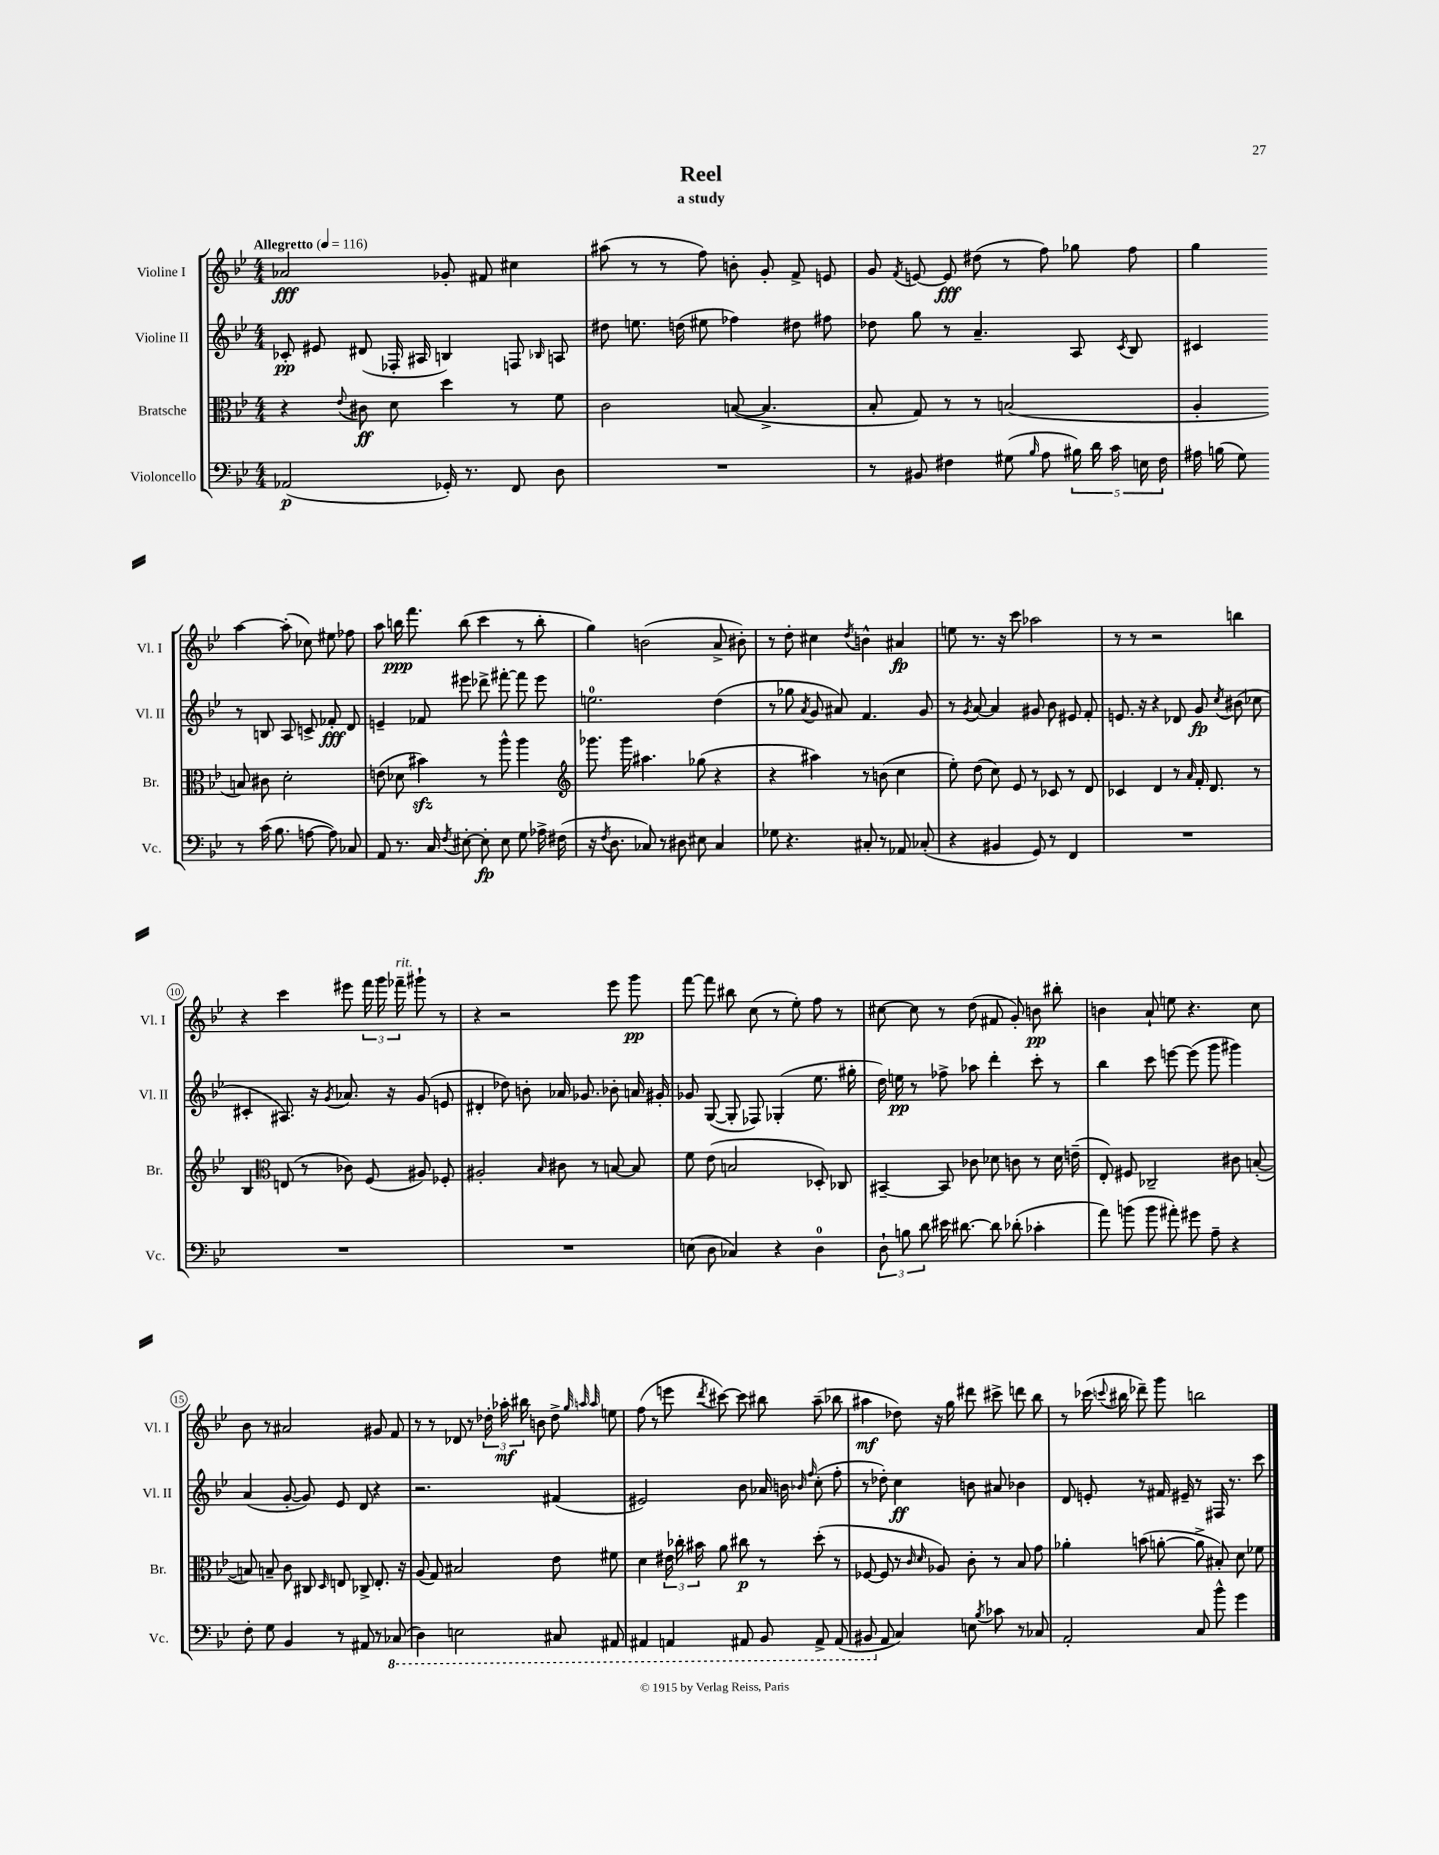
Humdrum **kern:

**kern	**kern	**kern	**kern
*staff4	*staff3	*staff2	*staff1
*clefF4	*clefC3	*clefG2	*clefG2
*k[b-e-]	*k[b-e-]	*k[b-e-]	*k[b-e-]
*M4/4	*M4/4	*M4/4	*M4/4
*MM116	*MM116	*MM116	*MM116
(2AA-	4r	8c-'	2a-
.	.	8e#	.
.	8qqe-	.	.
.	8c#	(8d#	.
.	8d	16F-'	.
.	.	16A#	.
16GG-')	4dd	4B)	8g-'
8.r	.	.	.
.	.	.	8f#
8FF	8r	8F	4cc#
.	.	16qqB-	.
8D	8f	8A	.
=	=	=	=
1r	2c	8dd#	(8aa#
.	.	8.ee	8r
.	.	.	8r
.	.	(16dd	.
.	.	8ee#	8ff)
.	([8B	4ff-)	8b'
.	4.B^]	.	8g'
.	.	8dd#	8f^
.	.	8ff#	8e
=	=	=	=
8r	8B-'	8dd-	8g
.	.	.	8qf
8BB#	8G)	8gg	[8e
4F#	8r	8r	8e]
.	8r	4.a~	(8dd#
(8G#	(2B	.	8r
16qqB-	.	.	.
8A	.	.	8ff)
20B#)	.	8A	8gg-
20d	.	.	.
20c	.	.	.
.	.	8qc	.
.	.	8B-	8ff
20E	.	.	.
20F#	.	.	.
=	=	=	=
16A#	4A'	4c#	4gg
(16B	.	.	.
8G)	.	.	.
8r	8B)	8r	[4aa
(16c	8c#	8B	.
8.B	.	.	.
.	2d'	8A	(8aa']
[8A	.	8c^	8cc-)
8A])	.	8f-'	8ee#
8C-	.	8d	8ff-
=	=	=	=
8AA	(8e	4e~	8aa
8.r	8d-	.	16bb
.	.	.	8.fff
.	4b#)	8f-	.
16C	.	.	.
8qF	.	.	.
[8E#'	.	8eee#	(8bb
8E#']	8r	8ddd-^	4ccc
8E#	8aa^^	[8fff#'	.
8G	4aa	8fff#]	8r
16A-^	.	8eee#	8bb'
(16F#	.	.	.
=	=	=	=
*	*clefG2	*	*
16r	8.ggg-	2.ee	4gg)
8qF	.	.	.
8.D	.	.	.
.	16ggg-	.	.
8C-)	4.aa#	.	(2b
8r	.	.	.
8D#	.	.	.
8E#	(8gg-	.	.
4C-	4r	(4dd	8a^
.	.	.	8b#')
=	=	=	=
8G-	4r	8r	8r
4.r	.	8gg-	8dd'
.	.	8qa	.
.	4aa#)	8g	4cc#
.	.	8a#)	.
.	.	.	8qdd
8C#'	8r	4.f	4b^^
8r	(8b	.	.
8AA-	4cc	.	4a#
(8C-'	.	8g	.
=	=	=	=
4r	8ee-')	8r	8ee
.	.	8qg	.
.	(8dd	[8a	8.r
4BB#	8cc)	4a]	.
.	.	.	16r
.	8e-	.	8ccc
8GG)	8r	8g#	2aa-
8r	8c-	8b-	.
4FF	8r	8e#	.
.	8d	8f'	.
=	=	=	=
1r	4c-	8.e	8r
.	.	.	8r
.	.	16r	.
.	4d	4r	2r
.	8r	8d-	.
.	16qqa	.	.
.	16f'	8g	.
.	8.d	.	.
.	.	8qcc	.
.	.	(8b#	4bb
.	8r	8cc-	.
=	=	=	=
1r	4B-	4c#'	4r
*	*clefC3	*	*
.	(8E	8.A#)	4ccc
.	8r	.	.
.	.	16r	.
.	.	8qg	.
.	8c-)	8.a-	8eee#
.	(8F	.	24fff
.	.	.	24ggg
.	.	16r	.
.	.	.	24fff-~
.	8A#)	(8g	8ggg#`
.	8F-'	8e	8r
=	=	=	=
1r	2A#'	4d#'	4r
.	.	8dd-)	2r
.	.	8b'	.
.	16qqB-	.	.
.	8c#	16a-	.
.	.	8.g-	.
.	8r	.	.
.	[8B	8b-'	8eee-
.	8B]	16a	8ggg
.	.	16g#'	.
=	=	=	=
(8E	8f	8g-	[8fff
8D	(8e-	([8G	8fff]
4C-)	2B	8G']	8bb#
.	.	8F-)	(8cc
4r	.	(4G-'	8r
.	.	.	8ee-')
4D	8D-')	8.ee-	8ff
.	8C-	.	8r
.	.	16gg#'	.
=	=	=	=
12D`	[4BB#~	16dd)	[8cc#
.	.	16ee	.
12B	.	.	.
.	.	8r	8cc#]
12d	.	.	.
16e#	8BB#]	8ff-^	8r
[8.d#	.	.	.
.	8c-	8aa-	(8dd
8d#]	8d-	4ddd'	8f#
(8d-'	8c	.	8g')
4c-'	8r	8ccc'	8b
.	16d-	8r	8bb#'
.	(16e~	.	.
=	=	=	=
8a)	8E-')	4bb-	4b
(8b	8F#	.	.
8b	2C-~	8ccc	8a`
8a#')	.	[8eee	8ee
8g#	.	(8eee]	4.r
8A~	.	8ggg	.
4r	8c#	4ggg#)	.
.	([8B'	.	8cc
=	=	=	=
8F'	8B])	(4a	8b-
8G	8B~	.	8r
4BB-	8c	[8g'	2a#
.	8C#	8g])	.
.	16qqD	.	.
8r	8E	8e-	.
8AA#	8C-^	8d	.
8r	8.E'	4r	8g#
(8CC-	.	.	8f
.	16r	.	.
=	=	=	=
4DD)	(8A	2.r	8r
.	8G)	.	8r
2EE	2B#	.	8d-
.	.	.	8r
.	.	.	24dd-'
.	.	.	24aa-'
.	.	.	24bb#
.	.	.	8b
8CC#	8e-	(4f#	8dd-^
.	.	.	32qqgg
.	.	.	32qqaa
.	.	.	32qqaa
8AAA#	8f#	.	8ee
=	=	=	=
4AAA#	4d	2e#)	(8ff
.	.	.	8r
4AAA	24e#	.	8eee
.	24cc-'	.	.
.	24b#	.	.
.	.	.	8qddd
.	8a	.	[8ccc#)
8AAA#	8cc#	8b-	8ccc#]
8BBB-	8r	16a-	8bb#
.	.	16b	.
.	.	16qqb-	.
.	.	16qqff	.
8AAA#^	(8dd'	(8cc'	(8aa~
(8AAA#	8r	8ff'	8bb-
=	=	=	=
8BBB#	[8F-	8r	4aa#
8AA	8F-]	8dd-')	.
4C)	8r	4cc	8dd-)
.	16qqc	.	.
.	16qqd	.	.
.	8A-)	.	16r
.	.	.	16gg
8E	8c'	8b	8ddd#
8qB-	.	.	.
8c-	8r	8a#	8ccc#^
8r	8B-	4b-	8ddd
8C-	8g	.	8bb-
=	=	=	=
2AA'	4a-'	8d	8r
.	.	8e'	(16ccc-
.	.	.	8qqccc
.	.	.	16bb#
.	(8b	8r	8ddd-~)
.	[8a'	16f#	8ggg
.	.	16e#~	.
8C	8a^]	8r	2bb
8b-^^	8B#')	16F#	.
.	.	8.r	.
4g	8d	.	.
.	8f-	8ccc	.
==	==	==	==
*-	*-	*-	*-
